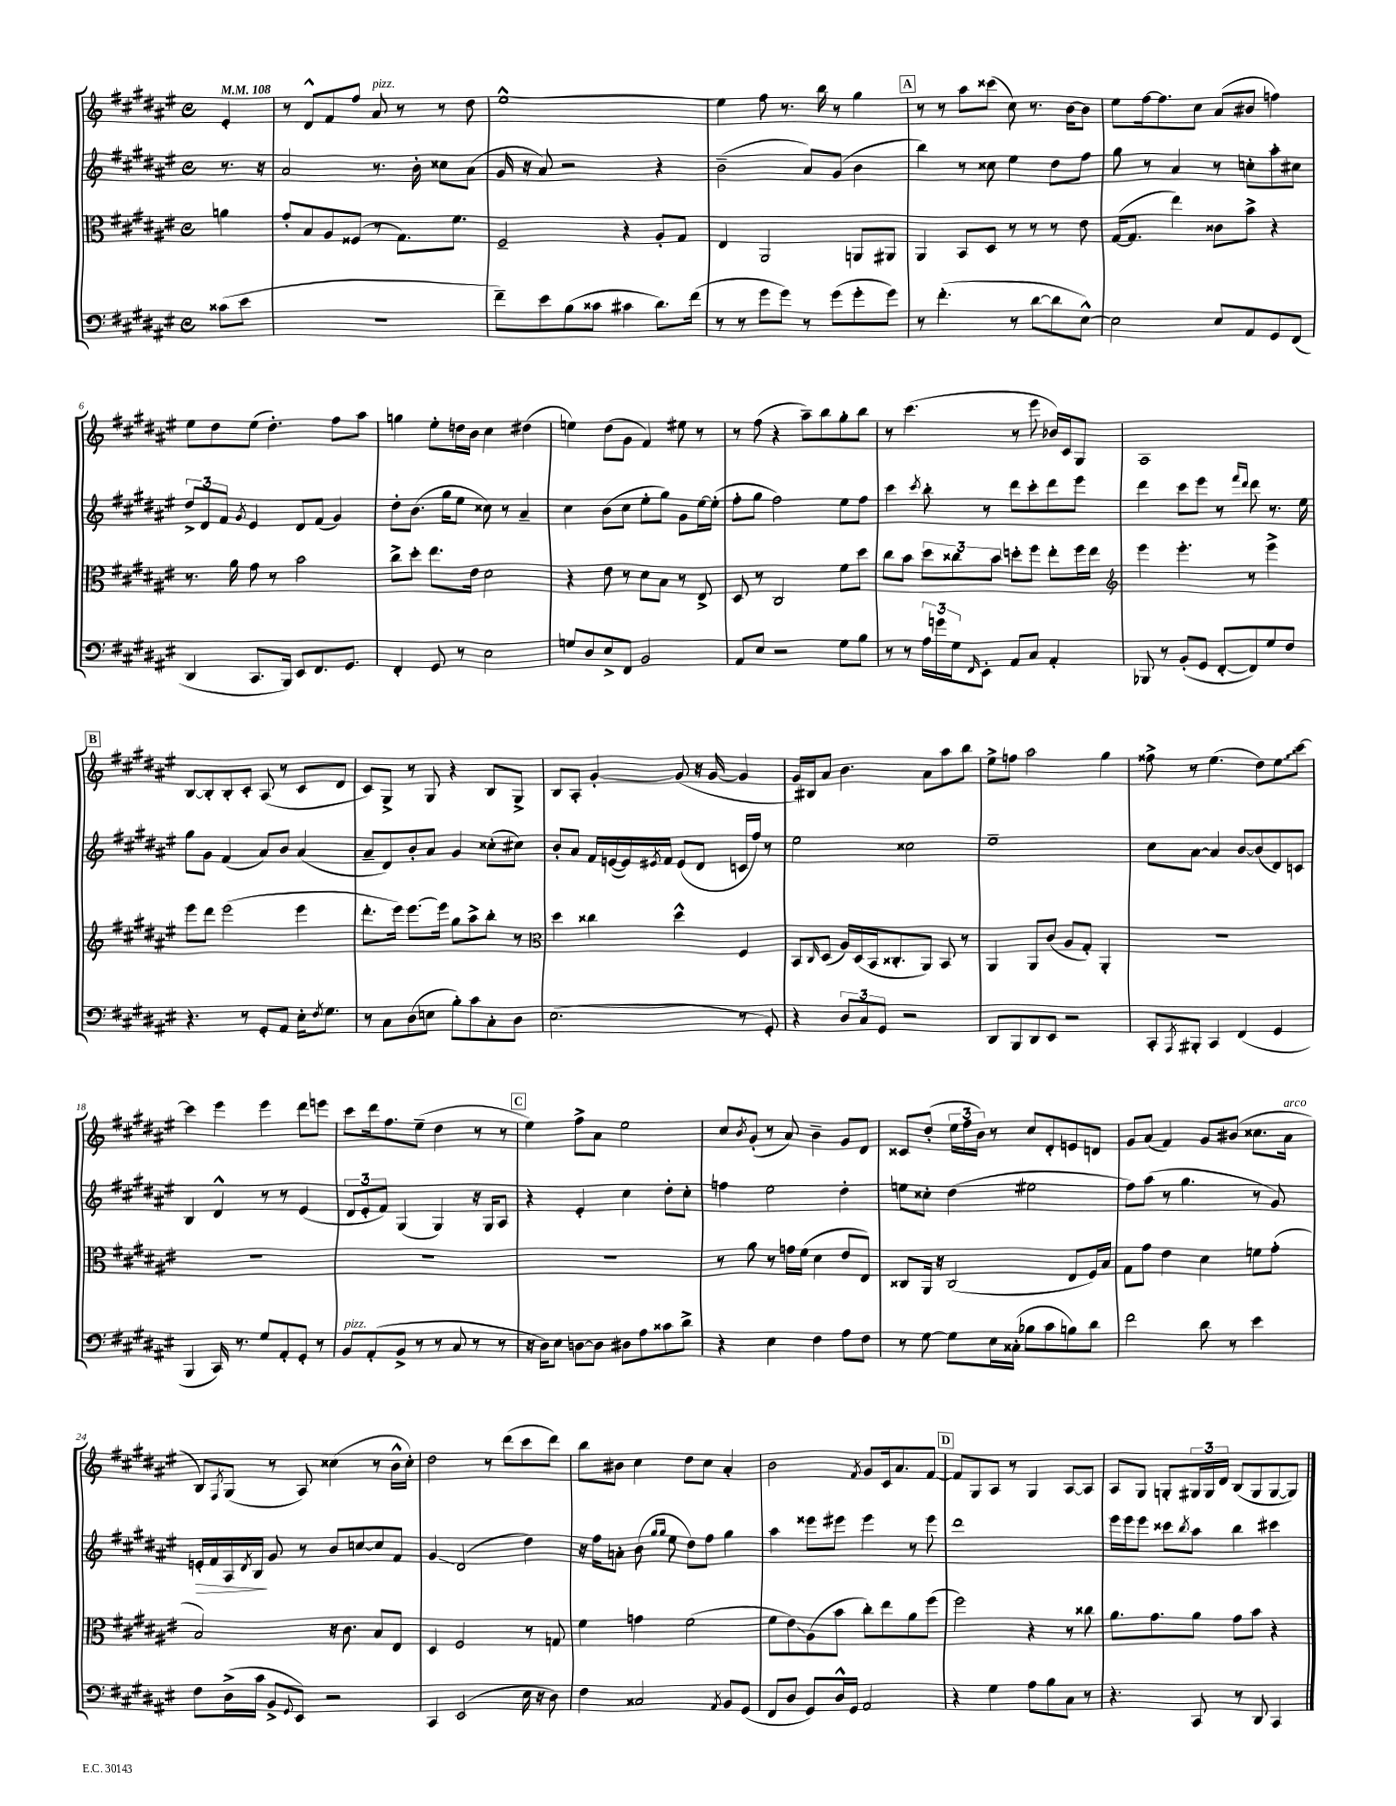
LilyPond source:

<<
\new StaffGroup <<
\new Staff = "s0" {
    \clef treble \key fis \major \defaultTimeSignature \time 4/4 \partial 4 \tempo 4 = 108
    eis'4-. |
    r8 dis'8-^ fis'8 fis''8 ais'8^\markup { \italic "pizz." } r8 r8 dis''8 |
    eis''1~-^ |
    eis''4 fis''8 r8. b''16 r8 gis''4 |
    \mark \markup { \box "A" } r8 r8 ais''8 cisis'''8( cis''8) r8. b'16~ b'8 |
    eis''8 fis''16~ fis''8. cis''8 ais'8( bis'8 f''4) |
    eis''8 dis''8 eis''8( dis''4.-.) fis''8 ais''8 |
    g''4 eis''8-. d''16 b'16 cis''4 dis''4( |
    e''4) dis''8( gis'8 fis'4) eis''8 r8 |
    r8 fis''8( r4 ais''8--) b''8 gis''8-. b''8 |
    r8 cis'''4.( r8 eis'''8 bes'16) cis'16 gis8 |
    ais1 |
    \mark \markup { \box "B" } b8~ b8-. b8-. cis'8-. ais8( r8 cis'8 dis'8 |
    cis'8) gis8-> r8 gis8 r4 b8 gis8-> |
    b8 ais8-. gis'4~-. gis'8( r16 gis'16~ gis'4 |
    gis'16) bis16 ais'8 b'4. ais'8 ais''8 b''8 |
    eis''8-> f''8 ais''2 gis''4 |
    fisis''8-> r8 eis''4.( dis''8) \once \override Glissando.style = #'zigzag eis''8\glissando cis'''8~ |
    cis'''4 eis'''4 eis'''4 dis'''8 e'''8 |
    cis'''8 dis'''16 fis''8. eis''8--( dis''4 r8 r8 |
    \mark \markup { \box "C" } eis''4) fis''8-> ais'8 eis''2 |
    cis''8 \acciaccatura { b'8 } gis'8-.( r8 ais'8) b'4-- gis'8 dis'8 |
    cisis'8 dis''8-.( \tuplet 3/2 { eis''16 fis''16 b'16) } r8 cis''8 dis'8-. e'8 d'8 |
    gis'8 ais'8( fis'4) gis'8 bis'8( cisis''8. ais'16^\markup { \italic "arco" } |
    b8) \acciaccatura { fis8 } gis8( r8 ais8) cisis''4( r8 b'16-^ cisis''16-.) |
    dis''2 r8 dis'''8( cis'''8 dis'''8) |
    b''8 bis'8 cis''4 dis''8 cis''8 ais'4-. |
    b'2 \acciaccatura { fis'8 } gis'8 cis'16 ais'8. fis'8~ |
    \mark \markup { \box "D" } fis'8 gis8 ais8 r8 gis4 ais8~ ais8 |
    ais8 gis8 g8-. \tuplet 3/2 { gis16 gis16 dis'16 } b8( gis8 gis8~ gis8) \bar "|." |
}
\new Staff = "s1" {
    \clef treble \key fis \major \defaultTimeSignature \time 4/4 \partial 4
    r8. r16 |
    ais'2 r8. b'16-. cisis''8 ais'8( |
    gis'16 r16 ais'8) r2 r4 |
    b'2--( ais'8) gis'8( b'4 |
    \mark \markup { \box "A" } b''4) r8 cisis''8 eis''4 dis''8 fis''8 |
    gis''8 r8 ais'4 r8 c''8-. ais''8-. cis''8 |
    \tuplet 3/2 { dis''8-> dis'8 fis'8 } \acciaccatura { gis'8 } eis'4 dis'8 fis'8( gis'4) |
    dis''8-. b'8.( gis''16 eis''8 cisis''8) r8 ais'4-- |
    cis''4 b'8( cis''8 eis''8-. gis''8) gis'8 eis''16~ eis''16-.( |
    fis''8-. gis''8 fis''2) eis''8 fis''8 |
    cis'''4 \acciaccatura { cis'''8 } b''8-. r8 dis'''8 cis'''8-. dis'''8 eis'''8 |
    dis'''4 cis'''8 eis'''8 r8 \grace { fis'''16 dis'''16 } dis'''8 r8. eis''16 |
    \mark \markup { \box "B" } gis''8 gis'8 fis'4( ais'8) b'8 ais'4( |
    ais'8-- dis'8) b'8-. ais'8 gis'4 cisis''8-.( cis''8) |
    b'8-. ais'8 fis'16 e'16~( e'16) \acciaccatura { eis'8 } fis'16 eis'8( dis'8 c'16 fis''16) r8 |
    eis''2 cisis''2 |
    eis''1-- |
    cis''8 ais'8~ ais'4 b'8~ b'8( dis'8) c'8 |
    b4 dis'4-^ r8 r8 eis'4( |
    \tuplet 3/2 { dis'8 eis'8-. fis'8) } gis4( gis4) r16 gis16 ais8 |
    \mark \markup { \box "C" } r4 eis'4-. cis''4 dis''8-. cis''8-. |
    f''4 eis''2 dis''4-. |
    e''8 cisis''8-. dis''4( eis''2 |
    fis''8) ais''8( r8 gis''4. r8 gis'8) |
    e'16-.\> fis'16 ais16 \acciaccatura { dis'8 } b16\! gis'8 r8 b'8 c''8~ c''8 fis'8 |
    gis'4\glissando dis'2( dis''4) |
    r16 fis''16 a'8-. b'8( \grace { gis''16 gis''16 } eis''8 dis''8) fis''8 gis''4 |
    ais''4 eisis'''8 eis'''8 eis'''4 r8 eis'''8 |
    \mark \markup { \box "D" } dis'''1 |
    eis'''16 eis'''16 eis'''8 cisis'''8 \acciaccatura { b''8 } ais''8 b''4 cis'''4 \bar "|." |
}
\new Staff = "s2" {
    \clef alto \key fis \major \defaultTimeSignature \time 4/4 \partial 4
    a'4 |
    gis'8-. b8 ais8 fisis8( r8 gis8.) fis'8. |
    fis2-- r4 ais8-. gis8 |
    eis4 ais,2 a,8 ais,8 |
    \mark \markup { \box "A" } ais,4 b,8 dis8 r8 r8 r8 eis'8 |
    gis16~( gis8. eis''4) cisis'8 b'8-> r4 |
    r8. ais'16 gis'8 r8 b'2 |
    cis''8-> dis''8-. eis''8. eis'16 dis'2 |
    r4 eis'8 r8 dis'8 b8 r8 eis8-> |
    dis8 r8 cis2 fis'8 dis''8 |
    cis''8 b'8 \tuplet 3/2 { dis''8 cisis''8 b'8 } d''8-. fis''8 eis''8-. fis''16 eis''16 |
    \clef treble eis'''4 eis'''4.-. r8 eis'''4-> |
    \mark \markup { \box "B" } eis'''8 dis'''8 eis'''2( eis'''4 |
    dis'''8.-. eis'''16) eis'''8.~ eis'''16 gis''8 ais''8-> b''8-. r8 |
    \clef alto dis''4 cisis''4 dis''4-^ fis4 |
    b,8 \grace { cis16 } dis8( ais16) dis16( b,16 cisis8.-. ais,8) b,8 r8 |
    ais,4 ais,8 cis'8( ais8 gis8-.) ais,4-. |
    R1 |
    R1 |
    R1 |
    \mark \markup { \box "C" } R1 |
    r8 ais'8 r8 g'16 fis'16( dis'4 eis'8 eis8) |
    cisis8 ais,16 r16 cisis2( eis8 fis16) b16 |
    gis8 gis'8 eis'4 dis'4 f'8 gis'8-.( |
    b2) r16 cis'8. b8 eis8 |
    dis4 fis2 r8 g8 |
    fis'4 g'4 fis'2( |
    fis'8 eis'8\glissando) ais8( b'8 cis''8-.) eis''8 ais'8 fis''8( |
    \mark \markup { \box "D" } fis''2) r4 r8 cisis''8 |
    ais'8. gis'8. ais'8 gis'8 b'8 r4 \bar "|." |
}
\new Staff = "s3" {
    \clef bass \key fis \major \defaultTimeSignature \time 4/4 \partial 4
    cisis'8( eis'8 |
    R1 |
    fis'8--) eis'8 b8( cisis'8 cis'4 dis'8.) fis'16( |
    r8 r8 gis'8 gis'8) r8 gis'8( gis'8-. gis'8) |
    \mark \markup { \box "A" } r8 fis'4.-.( r8 dis'8~ dis'8 eis8~-^) |
    eis2 eis8 ais,8 gis,8 fis,8( |
    dis,4 cis,8. b,,16) eis,8 fis,8. gis,8. |
    fis,4-. gis,8 r8 eis2 |
    g8 dis8 eis8-> fis,8 b,2 |
    ais,8 eis8 r2 gis8 b8 |
    r8 r8 \tuplet 3/2 { ais16 g'16 gis16 } \grace { fis,16 } eis,8-. ais,8 cis8 ais,4-. |
    bes,,8 r8 b,8-.( gis,8 fis,8~-. fis,8) gis8 fis8 |
    \mark \markup { \box "B" } r4. r8 gis,8-. ais,8 eis16-. \acciaccatura { fis8 } gis8. |
    r8 cis8 dis8( e8 b8-.) cis'8 cis8-. dis8 |
    eis2.( r8 gis,8-.) |
    r4 \tuplet 3/2 { dis8 cis8 gis,8 } r2 |
    dis,8 b,,8 dis,8 eis,8 r2 |
    cis,8-. \acciaccatura { ais,,8 } bis,,8-. cis,4 fis,4( gis,4 |
    b,,4 cis,16) r8. gis8 ais,8-. gis,8-. r8 |
    b,8^\markup { \italic "pizz." } ais,8-.( b,8-> r8 r8 cis8 r8 r8 |
    \mark \markup { \box "C" } r16 dis16) eis8 d8~ d8 dis8 ais8 cisis'8 dis'8-> |
    r4 eis4 fis4 ais8 fis8 |
    r8 gis8~ gis8 eis16 cisis16-.( bes8 cis'8 b8) dis'8 |
    fis'2 dis'8 r8 eis'4 |
    fis8 dis16->( cis'16 b,8-> \appoggiatura { gis,8 } eis,8) r2 |
    cis,4 eis,2( eis16 r16 dis8) |
    fis4 cisis2 \acciaccatura { ais,8 } b,8 gis,8( |
    fis,8 dis8 gis,8) dis16-^ gis,16 ais,2 |
    \mark \markup { \box "D" } r4 gis4 ais8 b8 cis8 r8 |
    r4. cis,8 r8 dis,8 cis,4 \bar "|." |
}
>>
>>
